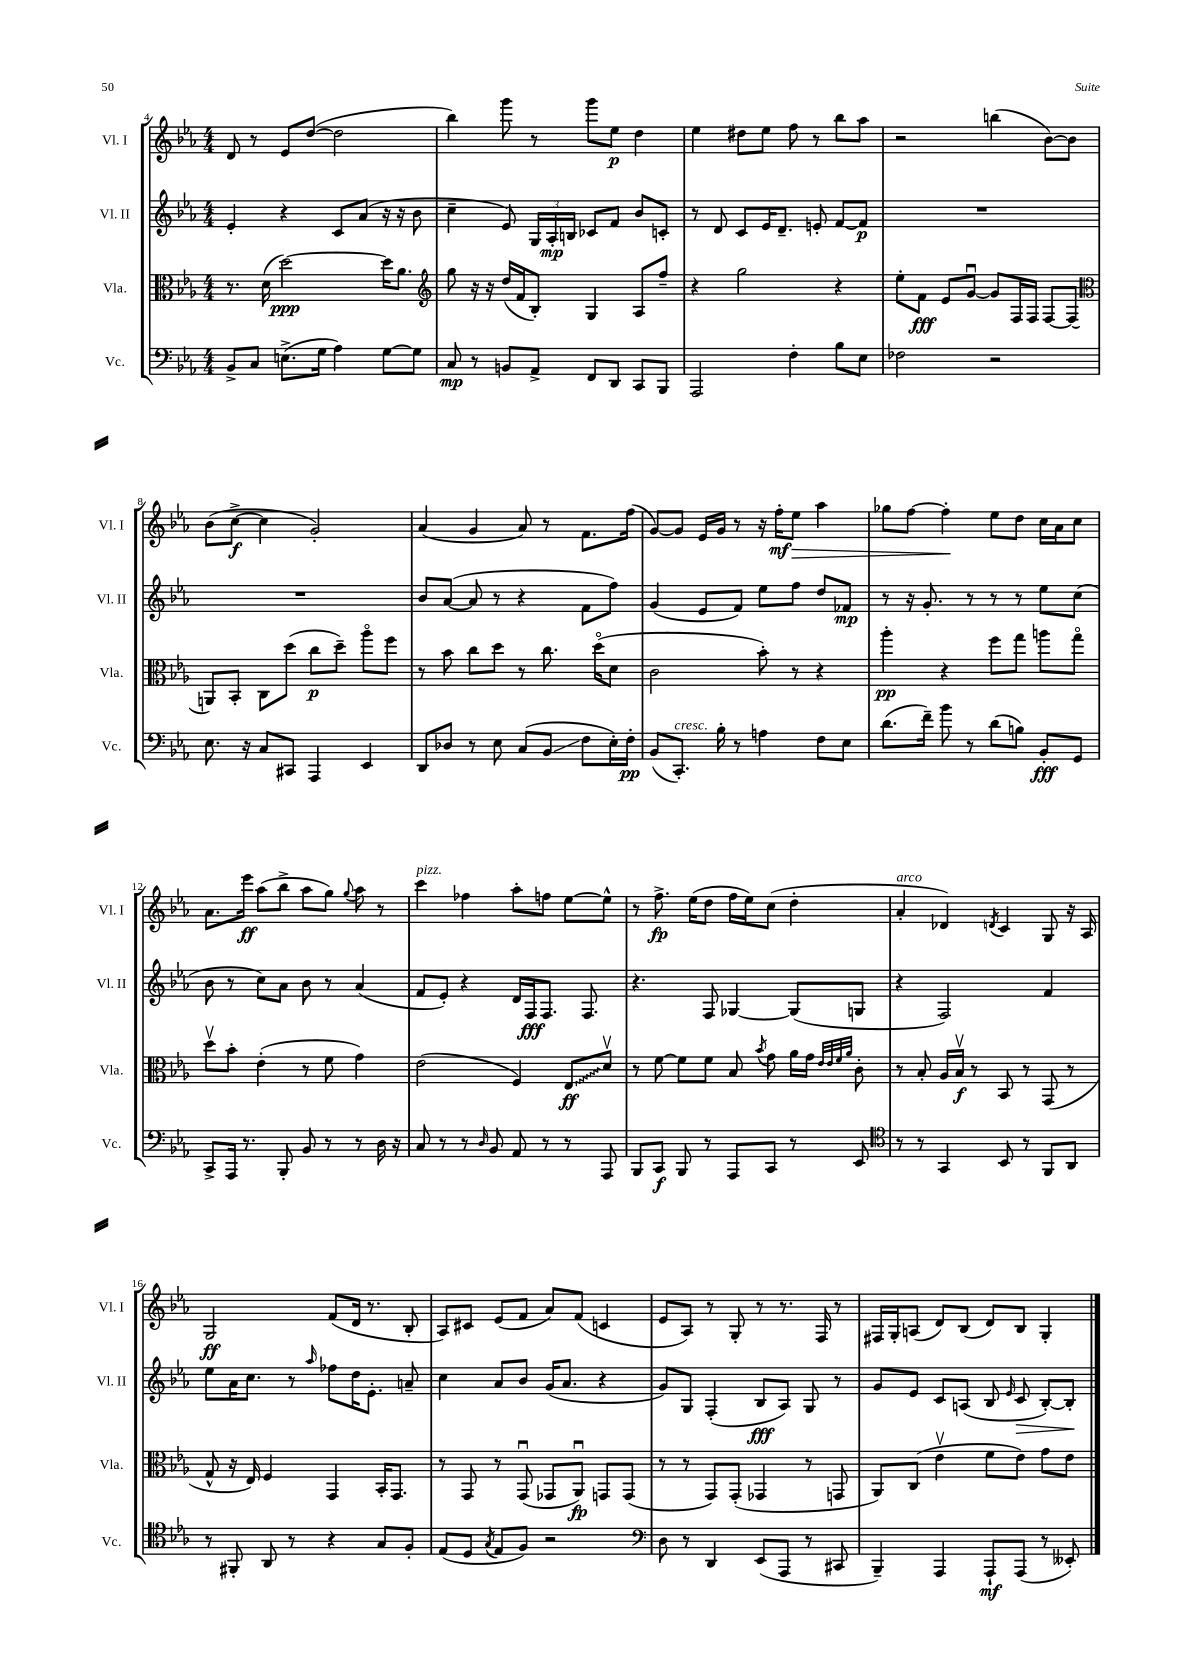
<<
\new StaffGroup <<
\new Staff = "s0" \with { instrumentName = "Vl. I" shortInstrumentName = "Vl. I" } {
    \clef treble \key ees \major \numericTimeSignature \time 4/4
    \autoBeamOff d'8 r8 ees'8[ d''8]~( d''2 |
    bes''4) g'''8 r8 g'''8[ ees''8]\p d''4 |
    ees''4 dis''8[ ees''8] f''8 r8 bes''8[ aes''8] |
    r2 b''4( bes'8[~) bes'8] |
    bes'8[( c''8]~->\f c''4 g'2-.) |
    aes'4( g'4 aes'8) r8 f'8.[ f''16]( |
    g'8[~) g'8] ees'16[ g'16] r8 r16 f''16[-.\mf ees''8]\> aes''4 |
    ges''8[ f''8]~ f''4-.\! ees''8[ d''8] c''16[ aes'16 c''8] |
    aes'8.[ ees'''16]\ff aes''8[( bes''8]-> aes''8[ g''8]) \appoggiatura { g''8 } aes''8 r8 |
    c'''4^\markup { \italic "pizz." } fes''4 aes''8[-. f''8] ees''8[~ ees''8]-^ |
    r8 f''8.->\fp ees''16[( d''8] f''16[ ees''16) c''8]( d''4-. |
    aes'4-.^\markup { \italic "arco" } des'4) \acciaccatura { d'8 } c'4 g8 r16 aes16 |
    g2\ff f'8[( d'16] r8. bes8-. |
    aes8[) cis'8] ees'8[( f'8] aes'8[) f'8]( c'4 |
    ees'8[ aes8]) r8 g8-. r8 r8. f16 r8 |
    fis16[ g16-. a8]( d'8[) bes8]( d'8[) bes8] g4-. \bar "|." |
}
\new Staff = "s1" \with { instrumentName = "Vl. II" shortInstrumentName = "Vl. II" } {
    \clef treble \key ees \major \numericTimeSignature \time 4/4
    \autoBeamOff ees'4-. r4 c'8[ aes'8]( r16 r16 bes'8 |
    c''4-- ees'8) \tuplet 3/2 { g16[ aes16-.\mp b16] } ces'8[ f'8] bes'8[ c'8]-. |
    r8 d'8 c'8[ ees'16 d'8.]-- e'8-. f'8[~ f'8]\p |
    R1 |
    R1 |
    bes'8[ aes'8]~( aes'8 r8 r4 f'8[ f''8]) |
    g'4( ees'8[ f'8]) ees''8[ f''8] d''8[ fes'8]\mp |
    r8 r16 g'8.-. r8 r8 r8 ees''8[ c''8]( |
    bes'8 r8 c''8[) aes'8] bes'8 r8 aes'4( |
    f'8[ ees'8]-.) r4 d'16[ f16\fff f8.] f8. |
    r4. f8 ges4~ ges8[( g8] |
    r4 f2) f'4 |
    ees''8[ aes'16 c''8.] r8 \grace { aes''16 } fes''8[ d''16 ees'8.]-. a'8-- |
    c''4 aes'8[ bes'8] g'16[( aes'8.] r4 |
    g'8[) g8] f4-.( bes8[\fff aes8]) g8 r8 |
    g'8[ ees'8] c'8[ a8]( bes8 \grace { ees'16 } c'8\> bes8[~-.) bes8]-.\! \bar "|." |
}
\new Staff = "s2" \with { instrumentName = "Vla." shortInstrumentName = "Vla." } {
    \clef alto \key ees \major \numericTimeSignature \time 4/4
    \autoBeamOff r8. d'16( d''2~\ppp) d''16[ aes'8.] |
    \clef treble g''8 r16 r16 d''16[( f'16 bes8]-.) g4 aes8[ f''8]-- |
    r4 g''2 r4 |
    ees''8[-. f'8]\fff ees'8[ g'8]~\downbow g'8[ f16 f16] f8[~ f8]( |
    \clef alto a,8[) bes,8]-. c8[ d''8]( c''8[\p d''8]--) aes''8[\flageolet f''8] |
    r8 bes'8 c''8[ d''8] r8 c''8. d''16[\flageolet( d'8] |
    c'2 bes'8-.) r8 r4 |
    aes''4-.\pp r4 f''8[ g''8] a''8[ g''8]\flageolet |
    d''8[\upbow bes'8]-. ees'4-.( r8 f'8 g'4) |
    ees'2( f4) \once \override Glissando.style = #'zigzag ees8[\glissando\ff d'8]\upbow |
    r8 f'8~ f'8[ f'8] bes8 \acciaccatura { bes'8 } g'8 aes'16[ g'16] \grace { ees'32[ ees'32 f'32 aes'32] } c'8-. |
    r8 bes8-. aes16[ bes16]\upbow\f r8 bes,8 r8 g,8( r8 |
    g8-^ r16 ees16) f4 g,4 bes,16[-. g,8.] |
    r8 g,8 r8 g,8\downbow( ges,8[ aes,8]\downbow\fp) g,8[ g,8]( |
    r8 r8 g,8[) g,8]-.( ges,4 r8 g,8 |
    aes,8[) c8]( ees'4\upbow f'8[ ees'8]) g'8[ ees'8] \bar "|." |
}
\new Staff = "s3" \with { instrumentName = "Vc." shortInstrumentName = "Vc." } {
    \clef bass \key ees \major \numericTimeSignature \time 4/4
    \autoBeamOff bes,8[-> c8] e8.[->( g16] aes4) g8[~ g8] |
    c8\mp r8 b,8[ aes,8]-> f,8[ d,8] c,8[ bes,,8] |
    aes,,2 f4-. bes8[ ees8] |
    fes2 r2 |
    ees8. r16 c8[ cis,8] aes,,4 ees,4 |
    d,8[ des8] r8 ees8 c8[( bes,8]\glissando f8[ ees16-.) f16]-.\pp |
    bes,8[( c,8.]-.^\markup { \italic "cresc." }) bes16-. r8 a4 f8[ ees8] |
    d'8.[( f'16]--) bes'8 r8 d'8[( b8]) bes,8[-.\fff g,8] |
    c,8[-> aes,,16] r8. bes,,8-. bes,8 r8 r8 d16 r16 |
    c8 r8 r8 \grace { d16 } bes,8 aes,8 r8 r8 aes,,8 |
    bes,,8[ c,8]\f bes,,8 r8 aes,,8[ c,8] r8 ees,8 |
    \clef tenor r8 r8 g,4 bes,8 r8 f,8[ aes,8] |
    r8 fis,8-. aes,8 r8 r4 g8[ f8]-. |
    ees8[( d8] \acciaccatura { g8 } ees8[ f8]) r2 |
    \clef bass d8 r8 d,4 ees,8[( aes,,8] r8 cis,8 |
    bes,,4--) aes,,4 aes,,8[-!\mf aes,,8]( r8 eeses,8-.) \bar "|." |
}
>>
>>
\layout { \context { \Score currentBarNumber = #4 } }
